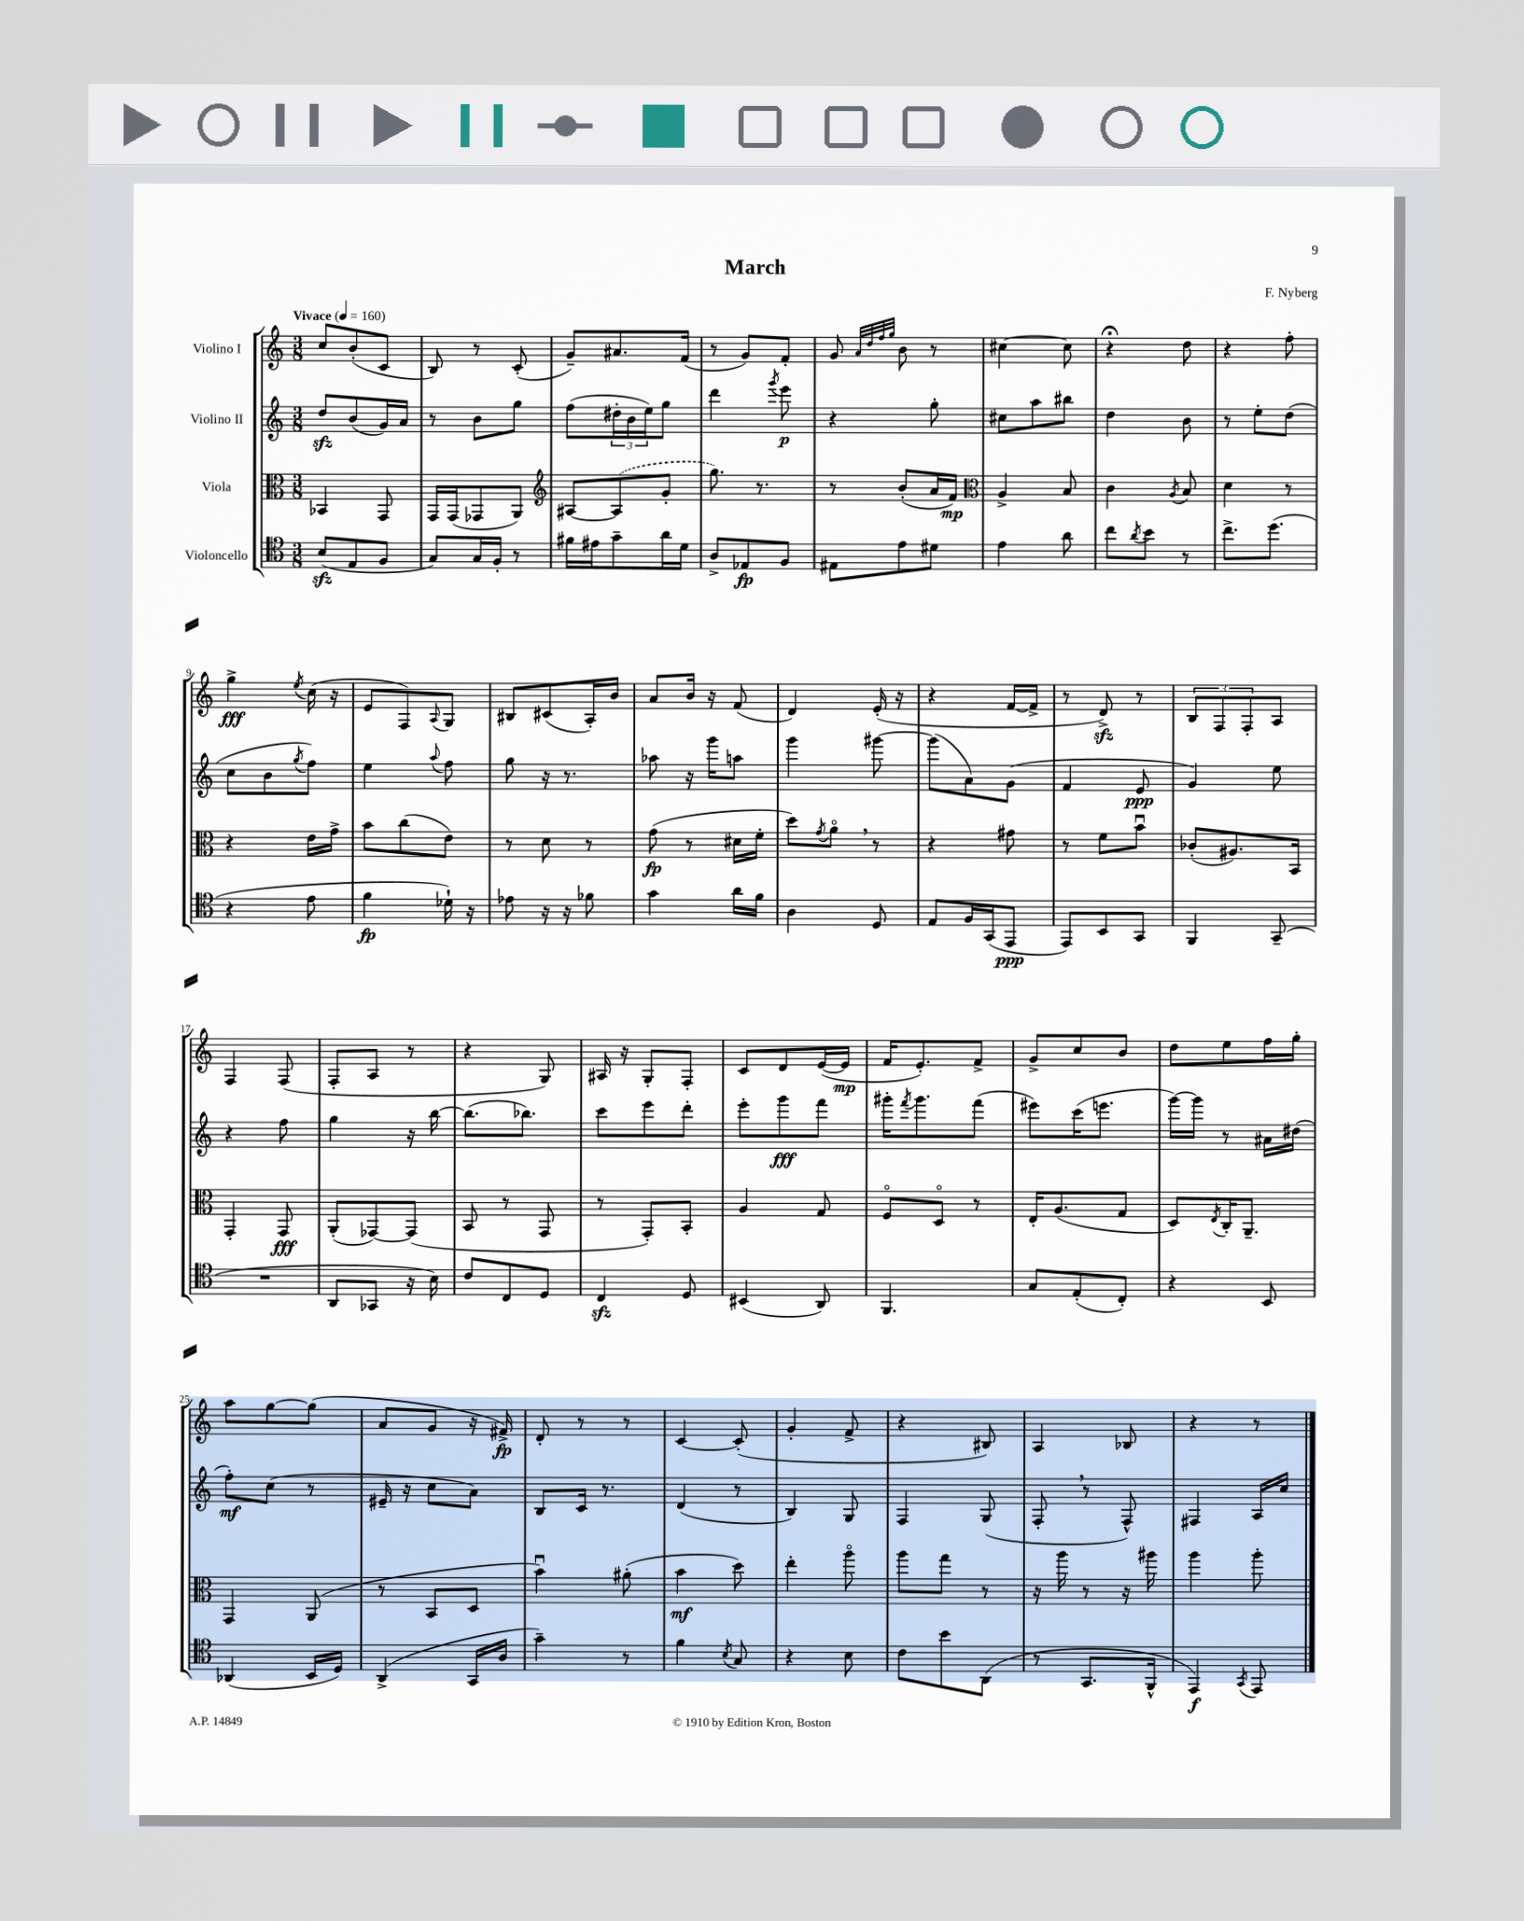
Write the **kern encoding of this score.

**kern	**kern	**kern	**kern
*staff4	*staff3	*staff2	*staff1
*clefC4	*clefC3	*clefG2	*clefG2
*k[]	*k[]	*k[]	*k[]
*M3/8	*M3/8	*M3/8	*M3/8
*MM160	*MM160	*MM160	*MM160
(8B	4BB-	8dd	8cc
8E	.	(8b	(8b'
8F	8GG	16g)	8c
.	.	16a	.
=	=	=	=
8G)	16GG	8r	8B)
.	(16GG	.	.
16G	8GG-	8b	8r
16F'	.	.	.
8r	8AA)	8gg	(8c'
=	=	=	=
*	*clefG2	*	*
16f#	[8A#	(8ff	8g~)
16e#	.	.	.
8g~	(8A#]	24dd#'	8.a#
.	.	24b	.
.	.	24ee)	.
16a	8g'	8gg	.
16d	.	.	(16f
=	=	=	=
8A^	8.gg)	4ddd	8r
8E-	.	.	8g)
.	8.r	.	.
.	.	8qggg	.
8F	.	8eee	8f'
=	=	=	=
8E#	8r	4r	8g
.	.	.	32qqa
.	.	.	32qqdd
.	.	.	32qqff
.	.	.	32qqgg
8e	(8b'	.	8b
8d#	16a	8gg'	8r
.	16f)	.	.
=	=	=	=
*	*clefC3	*	*
4e	4A^	8cc#	[4cc#
.	.	8aa	.
8a	8B	8bb#	8cc#]
=	=	=	=
8cc	4c	4dd	4r;
8qa	.	.	.
8b	.	.	.
.	8qA	.	.
8r	8B	8b	8dd
=	=	=	=
8.cc^	4d	8r	4r
.	.	8ee'	.
(8.dd	.	.	.
.	8r	(8dd	8ff'
=	=	=	=
4r	4r	8cc	4gg^
.	.	8b	.
.	.	8qgg	8qee
8e	16e	8ff)	(16cc
.	16g^	.	16r
=	=	=	=
4f	8b	4ee	8e
.	(8cc	.	8F)
.	.	8qqaa	8qqA
16d-`)	8e)	8ff	8G
16r	.	.	.
=	=	=	=
8e-	8r	8gg	8B#
16r	8d	16r	(8c#
16r	.	8.r	.
8f-	8r	.	16A')
.	.	.	16b
=	=	=	=
4g	(8g	8aa-	8a
.	8r	16r	16b
.	.	16ggg	16r
16a	16d#	8aa	(8f
16f	16f'	.	.
=	=	=	=
4A	8dd)	4ggg	4d)
.	8qg	.	.
.	8ao	.	.
8D	8r	[8ggg#	(16e'
.	.	.	16r
=	=	=	=
8E	4r	(8ggg#]	4r
16F	.	8a)	.
(16GG	.	.	.
8EE	8g#	(8g	[16f
.	.	.	16f^]
=	=	=	=
8EE)	8r	4f	8r
8BB	8f	.	8d^)
8GG	8bu	8e	8r
=	=	=	=
4FF	(8c-'	4g)	12B
.	.	.	12F
.	8.A#)	.	.
.	.	.	12F'
(8GG~	.	8ee	8A
.	16BB	.	.
=	=	=	=
4.r	4GG'	4r	4F
.	8GG	8ff	(8F
=	=	=	=
8AA	(8AA'	4gg	8F'
8GG-	[8GG-)	.	8A
16r	(8GG-]	16r	8r
16B)	.	[16bb	.
=	=	=	=
8c	8BB	(8.bb]	4r
8C	8r	.	.
.	.	8.bb-)	.
8D	8GG	.	8G)
=	=	=	=
4C	8r	8ccc	16A#
.	.	.	16r
.	8GG')	8eee	8G'
8D	8BB'	8ddd'	8F'
=	=	=	=
(4BB#	4A	8eee'	8c
.	.	8ggg	8d
8AA)	8G	8fff	([16e
.	.	.	16e]
=	=	=	=
4.FF	8Fo	16ggg#'	16f
.	.	8qfff	.
.	.	8.ggg#	8.e')
.	8Do	.	.
.	8r	(8fff	8f^
=	=	=	=
8G	16E'	8eee#)	8g^
.	(8.A	.	.
(8E'	.	(16ccc	8cc
.	.	8.eee	.
8C')	8G	.	8b
=	=	=	=
4r	8D)	[16ggg)	8dd
.	.	16ggg]	.
.	8qE	.	.
.	16C'	8r	8ee
.	8.AA~	.	.
8BB	.	16a#	16ff
.	.	(16dd#	16gg'
=	=	=	=
(4AA-	4GG	8ff')	8aa
.	.	(8cc	[8gg
16BB	(8AA	8r	(8gg]
16D)	.	.	.
=	=	=	=
(4AA^	8r	16e#~	8a
.	.	16r	.
.	8BB	8cc	8g
16GG	8D	8a)	16r
16A	.	.	16f#^)
=	=	=	=
4g~)	4bu)	8B	8d'
.	.	16c	8r
.	.	8.r	.
8r	(8a#'	.	8r
=	=	=	=
4f	4b	(4d	[4c
8qB	.	.	.
8G	8dd)	8r	(8c']
=	=	=	=
4r	4ee'	4B)	4g'
8B	8aao	8G	8f^
=	=	=	=
8c	8aa	4F	4r
8b	8gg	.	.
(8AA	8r	(8G	8B#)
=	=	=	=
8r	16r	8F'	4A
.	16aa	.	.
8.GG	8r	8r	.
.	16r	8F^^)	8B-
16FF^^	16aa#	.	.
=	=	=	=
4EE)	4aa	4F#	4r
8qGG	.	.	.
8EE	8aa'	16A	8r
.	.	16cc	.
==	==	==	==
*-	*-	*-	*-
